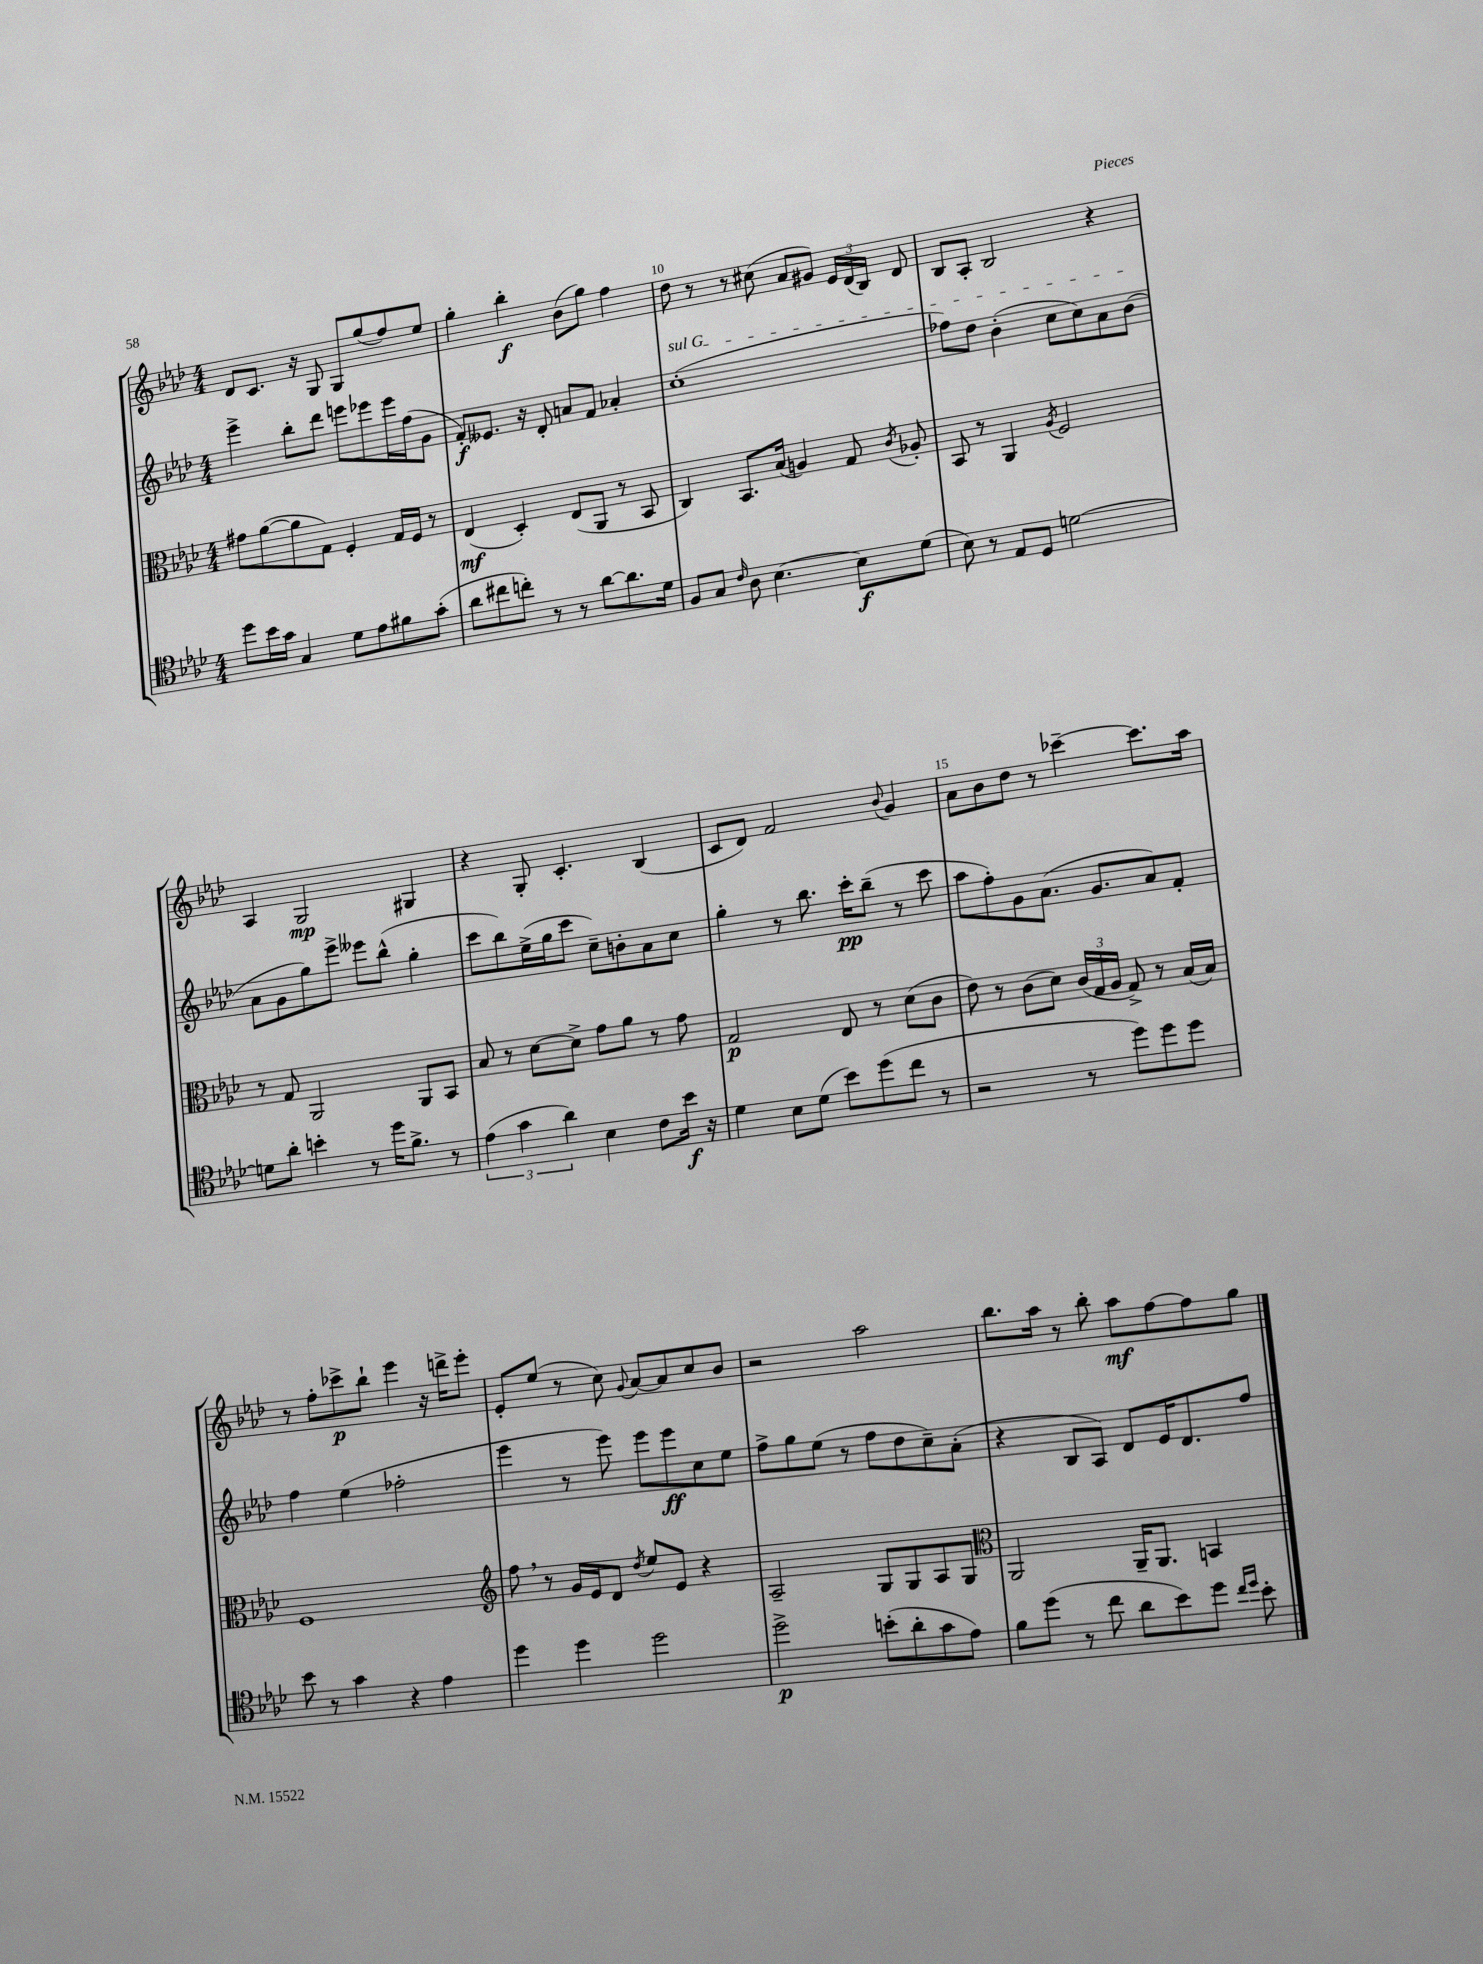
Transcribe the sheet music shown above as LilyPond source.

<<
\new StaffGroup <<
\new Staff = "s0" {
    \clef treble \key aes \major \numericTimeSignature \time 4/4
    \autoBeamOff des'8[ c'8.] r16 g8 g8[ g''8( f''8) ees''8] |
    g''4-. bes''4-.\f bes'8[( g''8]) f''4 |
    des''8 r8 r8 cis''8( aes'8[ gis'8]) \tuplet 3/2 { ees'16[ des'16( bes16]) } des'8 |
    bes8[ aes8]-. bes2 r4 |
    aes4 g2\mp gis4 |
    r4 g8-. c'4.-. bes4( |
    c'8[ des'8]) f'2 \appoggiatura { bes'8 } g'4 |
    aes'8[ bes'8 des''8] r8 ces'''4~-- ces'''8.[ aes''16] |
    r8 f''8[-. ces'''8->\p bes''8]-! ees'''4 r16 d'''16[-> ees'''8]-. |
    ees'8[-. ees''8]( r8 c''8) \appoggiatura { g'8 } aes'8[~ aes'8 c''8 bes'8] |
    r2 aes''2 |
    bes''8.[ aes''16] r8 bes''8-. aes''8[\mf f''8~ f''8 g''8] \bar "|." |
}
\new Staff = "s1" {
    \clef treble \key aes \major \numericTimeSignature \time 4/4
    \autoBeamOff ees'''4-> bes''8[-. des'''8] e'''8[ ees'''8 ees'''16 f''16( g'8] |
    f'8[-.\f) eeses'8.] r16 des'8-. a'8[ f'8] aes'4-. |
    \once \override TextSpanner.bound-details.left.text = \markup { \italic "sul G" } c''1-.\startTextSpan( |
    fes''8[) des''8] bes'4-.( c''8[ c''8) aes'8 bes'8]\stopTextSpan( |
    aes'8[ g'8 g''8) ees'''8]-> eeses'''8[ bes''8]-^( g''4-. |
    c'''8[ bes''8) ees''16->( g''16 c'''8] c''8[--) b'8-. aes'8 c''8] |
    g''4-. r8 bes''8. c'''16[-.\pp bes''8]--( r8 c'''8 |
    aes''8[ f''8-.) g'8 aes'8.]( g'8.[ aes'8) f'8]-. |
    f''4 ees''4( fes''2-. |
    ees'''4 r8 ees'''8) ees'''8[ ees'''8\ff c''8 ees''8] |
    f''8[-> g''8 ees''8]( r8 f''8[ des''8 c''8--) aes'8]-.( |
    r4 bes8[ aes8]) des'8[ ees'16 des'8. f''8] \bar "|." |
}
\new Staff = "s2" {
    \clef alto \key aes \major \numericTimeSignature \time 4/4
    \autoBeamOff gis'8[ aes'8~( aes'8 g8]) f4-. g16[ f16] r8 |
    ees4\mf( des4-.) ees8[( aes,8] r8 bes,8 |
    c4) bes,8.[ bes16]( a4) g8 \acciaccatura { c'8 } aes8-. |
    bes,8 r8 aes,4 \acciaccatura { aes8 } f2 |
    r8 g8 aes,2 aes,8[ bes,8] |
    bes8 r8 des'8[~ des'8]-> g'8[ aes'8] r8 g'8 |
    g2\p ees8 r8 des'8[( c'8] |
    ees'8) r8 c'8[( des'8]) \tuplet 3/2 { c'16[( g16 aes16] } g8->) r8 bes16[( bes16]) |
    f1 |
    \clef treble f''8 \breathe r8 g'16[ ees'16 des'8] \acciaccatura { des''8 } ees''8[ ees'8] r4 |
    aes2-- g8[ g8 aes8 g8] |
    \clef alto aes,2 aes,16[-- aes,8.] b,4 \bar "|." |
}
\new Staff = "s3" {
    \clef tenor \key aes \major \numericTimeSignature \time 4/4
    \autoBeamOff des''8[ bes'16 g'16] g4 des'8[ ees'8 fis'8 g'8]-.( |
    aes'8[ cis''8 c''8]-.) r8 r8 aes'8[~ aes'8. des'16] |
    f8[ g8] \grace { c'16 } aes8 bes4.~ bes8[\f des'8]( |
    bes8) r8 ees8[ des8] d'2~ |
    d'8[ aes'8]-. b'4-. r8 des''16[ f'8.]-> r8 |
    \tuplet 3/2 { ees'4( g'4 aes'4) } bes4 c'8[ bes'16]\f r16 |
    des'4 bes8[ des'8]( bes'8[) des''8( c''8] r8 |
    r2 r8 des''8[) des''8 des''8] |
    bes'8 r8 g'4 r4 ees'4 |
    des''4 des''4 des''2 |
    des''2->\p b'8[-.( aes'8-. g'8 ees'8]) |
    f'8[ des''8]( r8 c''8 aes'8[ bes'8) des''8] \grace { c''16[ des''16] } bes'8-. \bar "|." |
}
>>
>>
\layout { \context { \Score currentBarNumber = #8 \override BarNumber.break-visibility = ##(#f #t #t) barNumberVisibility = #(every-nth-bar-number-visible 5) } }
